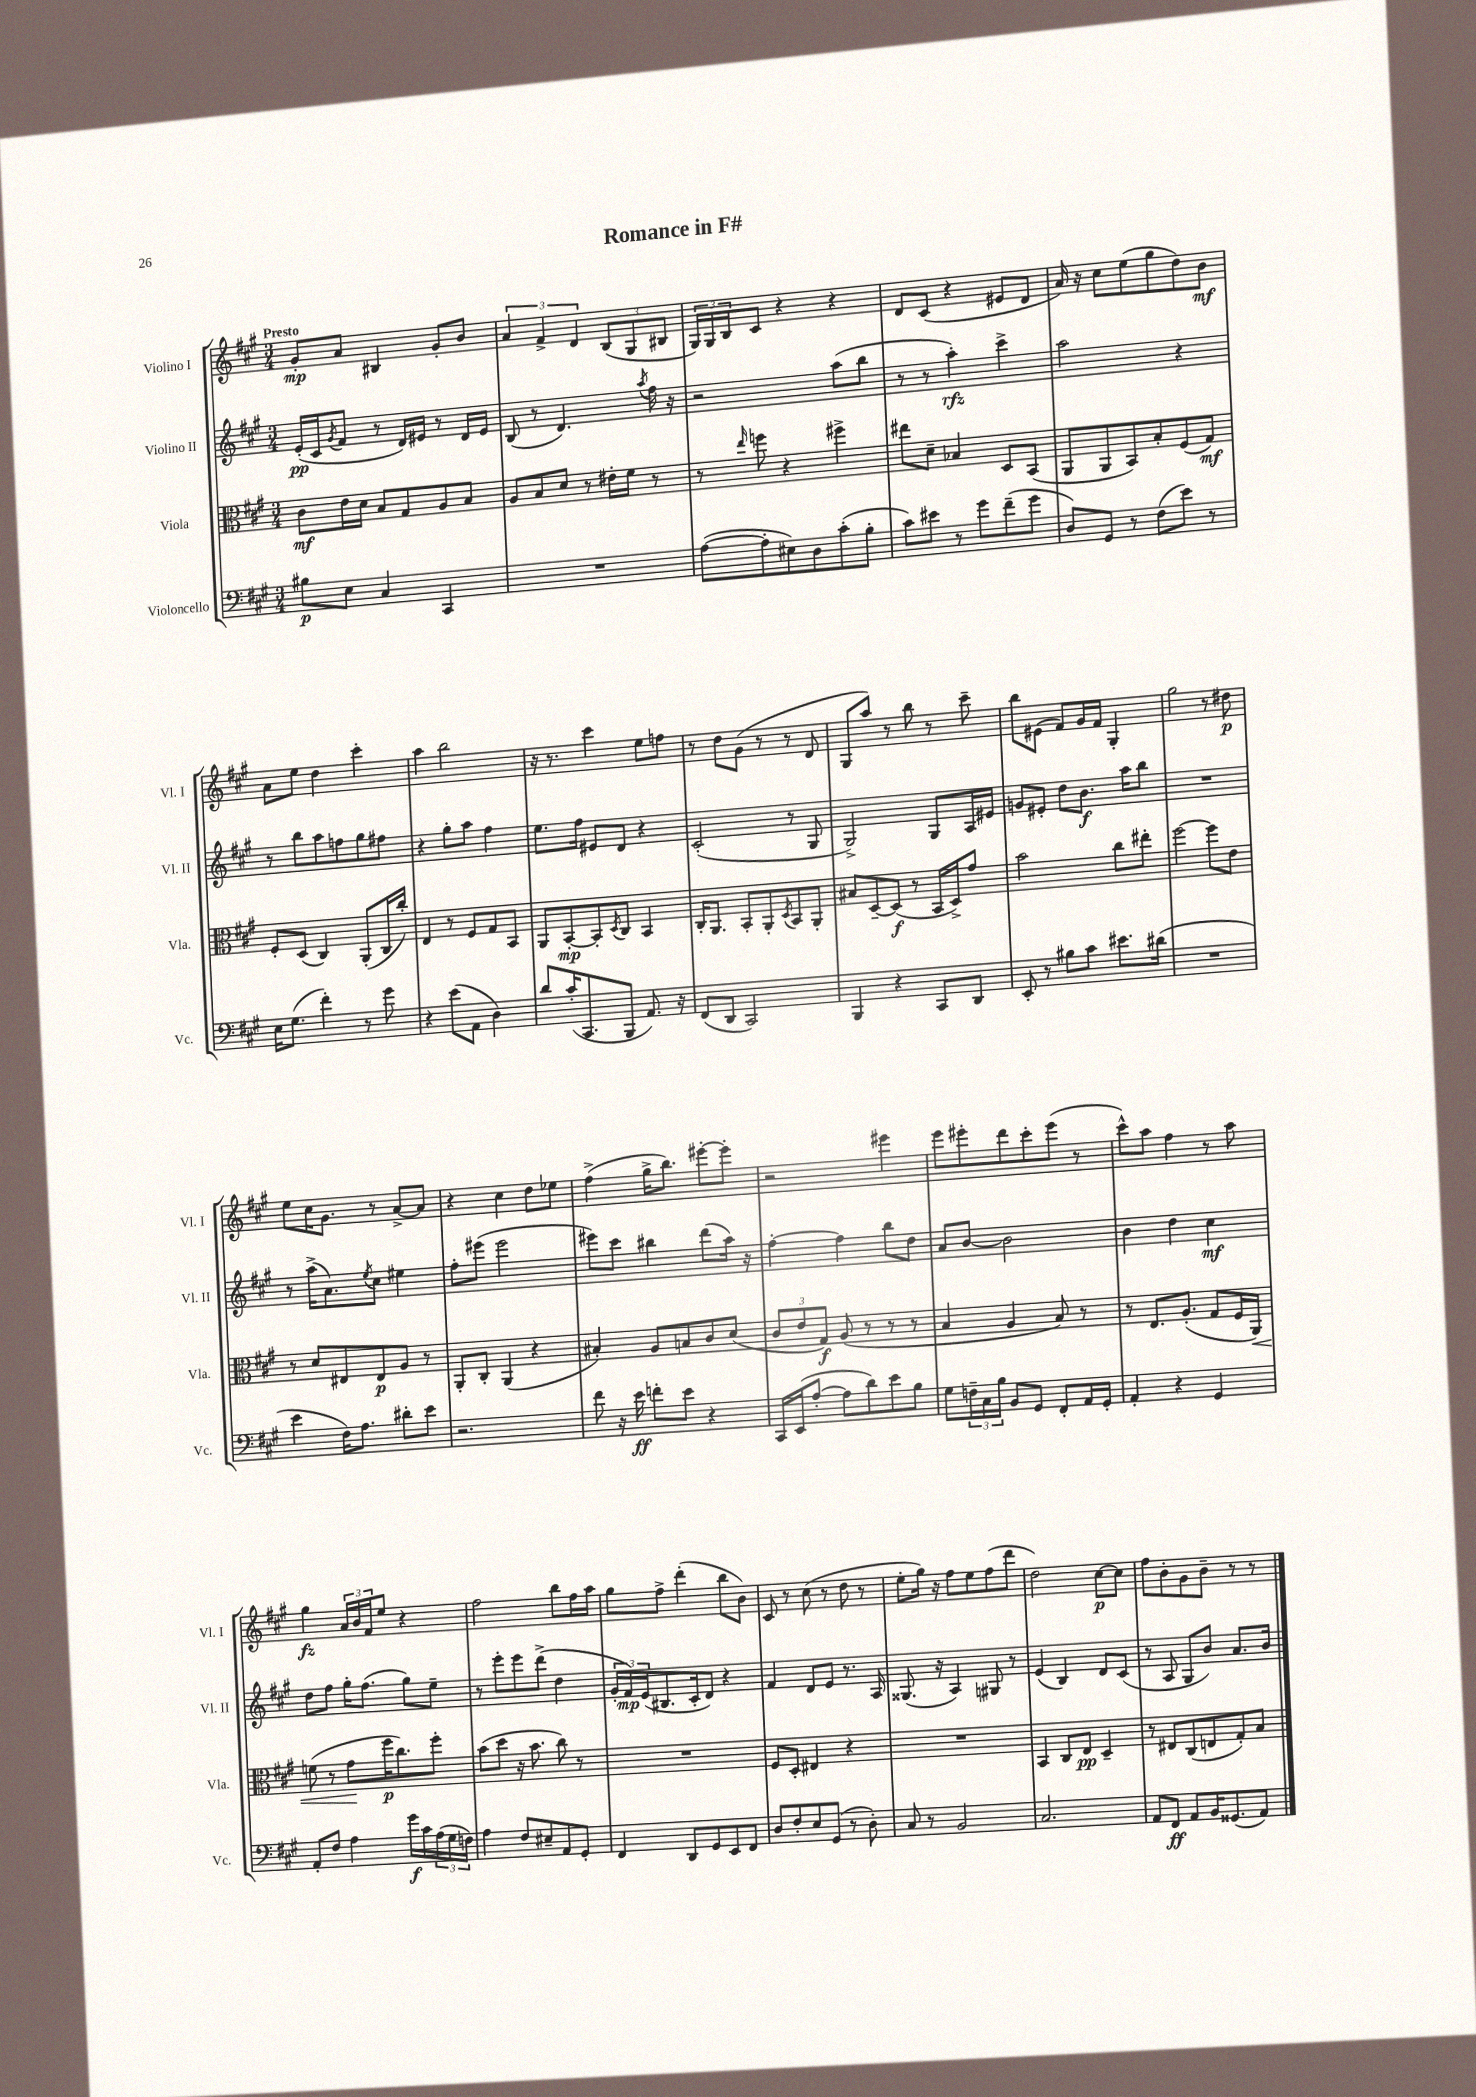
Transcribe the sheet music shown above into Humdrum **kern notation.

**kern	**kern	**kern	**kern
*staff4	*staff3	*staff2	*staff1
*clefF4	*clefC3	*clefG2	*clefG2
*k[f#c#g#]	*k[f#c#g#]	*k[f#c#g#]	*k[f#c#g#]
*M3/4	*M3/4	*M3/4	*M3/4
8B#	8c#	(16e'	8g#'
.	.	16c#	.
.	.	8qg#	.
8E	16e	8f#	8a
.	16d	.	.
4C#	8B	8r	4B#
.	8G#	16d)	.
.	.	16e#	.
4CC#	8A	8r	8g#'
.	8B	16d	8b
.	.	16e#	.
=	=	=	=
2.r	8A	(8B	6a
.	8B	8r	.
.	.	.	6f#^
.	8d	4.d)	.
.	.	.	6d
.	8r	.	.
.	16e#'	.	(12B
.	16f#	.	.
.	.	.	12G#
.	.	8qaa	.
.	8r	16ff#	.
.	.	.	12B#
.	.	16r	.
=	=	=	=
([8A	8r	2r	24G#)
.	.	.	24G#
.	.	.	24B
.	16qqee	.	.
8A']	8ff	.	8c#
8E#)	4r	.	4r
8D	.	.	.
(8c#'	4ff#^	(8aa	4r
8B'	.	8bb	.
=	=	=	=
8c#)	8ee#	8r	8d
8e#	8d~	8r	(8c#
8r	4B-	4aa')	4r
8g#	.	.	.
(8f#~	8D	4ccc#^	8e#
8g#	(8BB	.	8d
=	=	=	=
8D)	8AA	2aa	16a)
.	.	.	16r
8GG#	8AA	.	8cc#
8r	8BB)	.	(8ee
(8F#	8B'	.	8gg#
8e)	(8F#	4r	8dd)
8r	8G#)	.	8b
=	=	=	=
16E	8F#'	8r	8a
(8.G#	.	.	.
.	(8D	8bb	8ee
4f#')	4C#)	8aa	4dd
.	.	8ff	.
8r	(8AA'	8gg#	4ccc#'
8g#	16C#	8ff#	.
.	16cc#')	.	.
=	=	=	=
4r	4E	4r	4aa
(8e	8r	8gg#'	2bb
8AA	8F#	8aa	.
4D)	8G#	4ff#	.
.	8BB	.	.
=	=	=	=
8d	8AA	8.ee	16r
.	.	.	8.r
(16c#'	[8BB'	.	.
8.CC#	.	16ff#	.
.	8BB']	8e#	4ccc#
.	8qD	.	.
8BBB	8C#	8d	.
8.AA)	4BB	4r	8ee
.	.	.	8ff
16r	.	.	.
=	=	=	=
(8FF#	16C#'	(2c#'	8r
.	8.AA	.	.
8DD	.	.	8dd
2CC#)	8BB'	.	(8g#
.	8AA'	.	8r
.	8qD	.	.
.	8BB	8r	8r
.	8AA'	8G#	8d
=	=	=	=
4BBB	8B#	2G#^)	8G#
.	[8D~	.	8aa)
4r	(8D]	.	8r
.	8r	.	8bb
8CC#	16BB	8G#	8r
.	16D^)	.	.
8DD	8g#	16A	8ccc#~
.	.	16e#	.
=	=	=	=
8EE'	2b	8g	8bb
8r	.	8e#'	(8e#
8B#	.	8dd	8f#)
8c#	.	8.b	16g#
.	.	.	16f#
8.e#	8cc#	.	4G#'
.	.	16aa	.
.	8ee#'	8bb	.
(16d#	.	.	.
=	=	=	=
2.r	[2ff#	2.r	2gg#
.	8ff#]	.	8r
.	8e	.	8dd#
=	=	=	=
4e	8r	8r	8ee
.	8d	(16aa^	16cc#
.	.	8.a)	8.g#
16F#)	8E#	.	.
8.A	.	.	.
.	.	8qee	.
.	8E#	8cc#	8r
8d#'	8A	4ee#	[8a^
8e	8r	.	8a]
=	=	=	=
2.r	8AA'	8ff#'	4r
.	8C#'	(8eee#	.
.	(4AA	2eee#	4cc#
.	4r	.	8dd
.	.	.	8ee-
=	=	=	=
8f#	4B#')	8eee#)	(4ff#^
16r	.	8ccc#	.
16e	.	.	.
8f'	8A	4bb#	16gg#^
.	.	.	8.bb)
8e	8B	.	.
4r	8c#	(8ddd	[8eee#'
.	(8d	16aa)	8eee#']
.	.	16r	.
=	=	=	=
16CC#	12c#	[4ff#'	2r
(16EE	.	.	.
.	12e	.	.
[8A'	.	.	.
.	12G#)	.	.
8A]	(8A	4ff#]	.
8d)	8r	.	.
8e	8r	8bb	4eee#
8B	8r	8dd	.
=	=	=	=
8G#	4B	8a	8eee
24F~	.	[8b	8eee#'
24C#	.	.	.
24B	.	.	.
8BB	4A	2b]	8ddd
8GG#	.	.	8ccc#'
8FF#'	8B)	.	(8eee#
16AA	8r	.	8r
16GG#'	.	.	.
=	=	=	=
4AA'	8r	4b	8ccc#^^)
.	8.E	.	8aa
4r	.	4dd	4ff#
.	(8.A'	.	.
4GG#	8G#	4cc#	8r
.	16F#	.	8aa
.	16AA)	.	.
=	=	=	=
8AA'	(8f	8dd	4gg#
8F#	8r	8ff#	.
4A	8g#	16gg#'	24a
.	.	.	24b
.	.	(8.ff#	.
.	.	.	24f#
.	16ff#	.	8ee
.	8.cc#)	.	.
16g#	.	8gg#)	4r
16c#	.	.	.
(24A	8ff#'	8ee~	.
24G#	.	.	.
24F)	.	.	.
=	=	=	=
4A	(8b	8r	2ff#
.	8dd	8eee'	.
8F#	16r	8eee	.
.	8.b	.	.
8E#~	.	(8ddd^	.
8AA	8cc#)	4dd	8bb
8GG#'	8r	.	16ff#
.	.	.	16aa
=	=	=	=
4FF#	2.r	24g#'	8gg#
.	.	24f#)	.
.	.	(24e	.
.	.	8.B#	8ff#^
8DD	.	.	(4ddd'
.	.	16c#'	.
8GG#	.	8d)	.
8EE	.	4r	8bb
8FF#	.	.	8b)
=	=	=	=
8D	8F#	4f#	8c#
8F#'	8D'	.	8r
8E	4E#	8d	(8cc#
(8GG#	.	8e	8r
8r	4r	8.r	8dd
8D')	.	.	8r
.	.	16A	.
=	=	=	=
8C#	2.r	(8.G##	8ee'
8r	.	.	16gg#)
.	.	16r	16r
2BB	.	4A)	8ff#
.	.	.	8ee
.	.	8G#	(8ff#
.	.	8r	8ddd
=	=	=	=
2.C#	4BB	(4e	2dd)
.	8C#	4B)	.
.	8E	.	.
.	4D~	8d	[8cc#
.	.	(8c#	8cc#]
=	=	=	=
8AA	8r	8r	8ff#
8FF#	8E#	8A	8b'
8AA	(8C#	8G#	8g#
16BB	8E	8b)	8b~
(8.GG##	.	.	.
.	8G#')	8.a	8r
8AA)	8B	.	8r
.	.	16b	.
==	==	==	==
*-	*-	*-	*-
